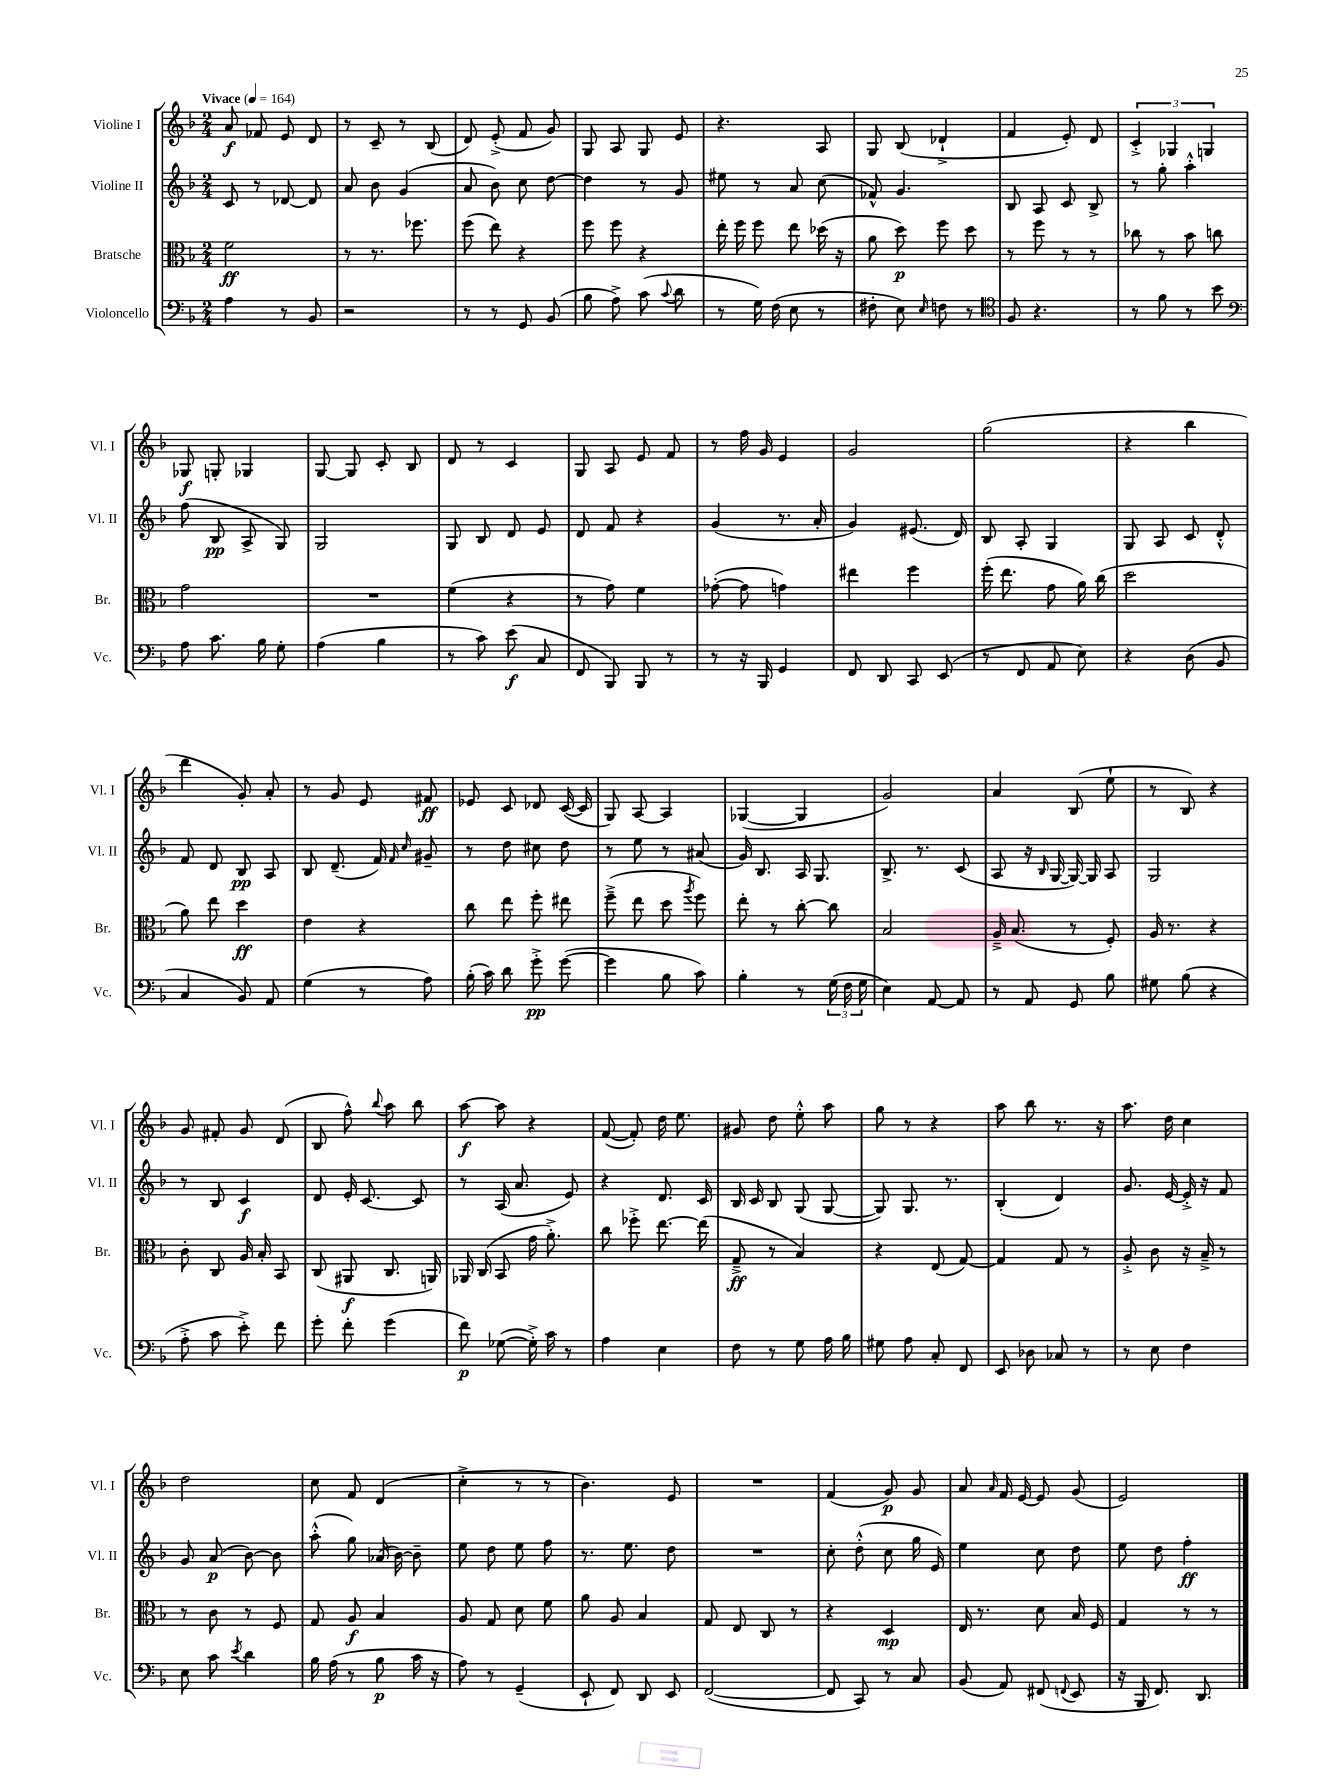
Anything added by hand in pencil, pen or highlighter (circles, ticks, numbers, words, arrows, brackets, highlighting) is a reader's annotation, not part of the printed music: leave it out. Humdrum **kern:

**kern	**kern	**kern	**kern
*staff4	*staff3	*staff2	*staff1
*clefF4	*clefC3	*clefG2	*clefG2
*k[b-]	*k[b-]	*k[b-]	*k[b-]
*M2/4	*M2/4	*M2/4	*M2/4
*MM164	*MM164	*MM164	*MM164
4A\	2f\	8c/	8a/
.	.	8r	8f-/
8r	.	[8d-/	8e/
8BB-/	.	8d-/]	8d/
=	=	=	=
2r	8r	8a/	8r
.	8.r	8b-\	8c~/
.	.	(4g/	8r
.	8.ff-\	.	.
.	.	.	(8B-/
=	=	=	=
8r	(8ff\	8a/	8d/)
8r	8ee\)	8b-\)	(8e'^/
8GG/	4r	8cc\	8f/
(8BB-/	.	[8dd\	8g/)
=	=	=	=
8B-\	8ff\	4dd\]	8G/
8A^\)	8ff\	.	8A/
(8c\	4r	8r	8G/
8qqc/	.	.	.
8d\	.	8g/	8e/
=	=	=	=
8r	16ee'\	8ee#\	4.r
.	16ff\	.	.
16G\)	8ff\	8r	.
(16F\	.	.	.
8E\	8ee\	8a/	.
8r	(16dd-\	(8cc\	8A/
.	16r	.	.
=	=	=	=
8F#'\	8a\	8f-^^/)	8G/
8E\)	8dd\)	4.g/	(8B-/
16qqE/	.	.	.
8F\	8ff\	.	4d-`^/
8r	8dd\	.	.
=	=	=	=
*clefC4	*	*	*
8F/	8r	8B-/	4f/
4.r	8ff\	8A/	.
.	8r	8c/	8e'/)
.	8r	8B-^/	8d/
=	=	=	=
8r	8cc-\	8r	6c'^/
8f\	8r	8gg'\	.
.	.	.	6G-/
8r	8b-\	4aa'^^\	.
.	.	.	6G/
8b-\	8cc\	.	.
=	=	=	=
*clefF4	*	*	*
8A\	2g\	(8ff\	8G-/
8.c\	.	8B-/	8G'/
.	.	8A^/	4G-/
16B-\	.	.	.
8G'\	.	8G/)	.
=	=	=	=
(4A\	2r	2G/	[8G/
.	.	.	8G/]
4B-\	.	.	8c'/
.	.	.	8B-/
=	=	=	=
8r	(4f\	8G/	8d/
8c\)	.	8B-/	8r
(8e\	4r	8d/	4c/
8C/	.	8e/	.
=	=	=	=
8FF/	8r	8d/	8G/
8BBB-/)	8g\)	8f/	8A/
8BBB-/	4f\	4r	8e/
8r	.	.	8f/
=	=	=	=
8r	([8g-'\	(4g/	8r
16r	8g-\]	.	16ff\
16BBB-/	.	.	16g/
4GG/	4g\)	8.r	4e/
.	.	16a'/	.
=	=	=	=
8FF/	4ee#\	4g/)	2g/
8DD/	.	.	.
8CC/	4ff\	(8.e#/	.
(8EE/	.	.	.
.	.	16d/)	.
=	=	=	=
8r	(16ff'\	8B-/	(2gg\
.	8.ee\	.	.
8FF/	.	8A'/	.
8AA/	8g\	4G/	.
8E\)	16a\)	.	.
.	(16cc\	.	.
=	=	=	=
4r	2dd\	8G/	4r
.	.	8A/	.
(8D\	.	8c/	4bb-\
8BB-/	.	8d'^^/	.
=	=	=	=
4C/	8a\)	8f/	4ddd\
.	8ee\	8d/	.
8BB-/)	4dd\	8B-/	8g'/)
8AA/	.	8A/	8a'/
=	=	=	=
(4G\	4e\	8B-/	8r
.	.	(8.d~/	8g/
8r	4r	.	8e/
.	.	16f/)	.
.	.	16qqf/	.
.	.	16qqcc/	.
8A\)	.	8g#~/	8f#/
=	=	=	=
(16B-'\	8cc\	8r	8e-/
16c\)	.	.	.
8d\	8ee\	8dd\	8c/
8g'^\	8ff'\	8cc#\	8d-/
([8g\	8ee#\	8dd\	([16c/
.	.	.	16c/]
=	=	=	=
4g\]	(8ff~^\	8r	8G/)
.	8ee\	8ee\	[8A/
8B-\	8dd\	8r	4A/]
.	8qaa/	.	.
8c\)	8ff\)	(8a#/	.
=	=	=	=
4B-'\	8ee'\	16g/)	([4G-/
.	.	8.B-/	.
.	8r	.	.
8r	[8cc'\	16A/	4G-/]
.	.	8.G/	.
(24G\	8cc\]	.	.
24F\	.	.	.
24G\	.	.	.
=	=	=	=
4E\)	2B-/	8.B-^/	2g/)
.	.	8.r	.
[8AA/	.	.	.
8AA/]	.	(8c/	.
=	=	=	=
8r	16A~^/	8A/	4a/
.	(8.B-/	.	.
8AA/	.	16r	.
.	.	16qqB-/	.
.	.	[16G/	.
8GG/	8r	16G/_)	(8B-/
.	.	16G/]	.
8B-\	8F'/)	8A/	8ee`\
=	=	=	=
8G#\	16A/	2G/	8r
.	8.r	.	.
(8B-\	.	.	8B-/)
4r	4r	.	4r
=	=	=	=
8A'^\	8c'\	8r	8g/
8c\	8C/	8B-/	8f#'/
8e'^\)	16A/	4c/	8g/
.	16B-'/	.	.
8f\	8BB-/	.	(8d/
=	=	=	=
8g'\	(8C/	8d/	8B-/
8f'\	8AA#/	16e'/	8ff^^\)
.	.	[8.c/	.
.	.	.	8qqbb-/
(4g\	8.C/	.	8aa\
.	.	8c/]	8bb-\
.	16AA/)	.	.
=	=	=	=
8f\)	16AA-/	8r	[8aa\
.	(16C/	.	.
([8G-\	8BB-/	(16A/	8aa\]
.	.	8.a/	.
16G-'^\])	16g\	.	4r
16c\	8.a'^\)	.	.
8r	.	8e/)	.
=	=	=	=
4A\	8cc\	4r	([8f/
.	8ff-'^\	.	8f'/])
4E\	[8.ee\	8.d/	16dd\
.	.	.	8.ee\
.	(16ee\]	16c/	.
=	=	=	=
8F\	8G~^/	16B-/	8g#/
.	.	16c/	.
8r	8r	8B-/	8dd\
8G\	4B-/)	(8G/	8ee'^^\
16A\	.	[8G/	8aa\
16B-\	.	.	.
=	=	=	=
8G#\	4r	8G/])	8gg\
8A\	.	8.G/	8r
8C'/	(8E/	.	4r
.	.	8.r	.
8FF/	[8G/)	.	.
=	=	=	=
8EE/	4G/]	(4B-'/	8aa\
8D-\	.	.	8bb-\
8C-/	8G/	4d/)	8.r
8r	8r	.	.
.	.	.	16r
=	=	=	=
8r	8A'^/	8.g/	8.aa\
8E\	8c\	.	.
.	.	[16e/	16dd\
4F\	16r	16e'^/]	4cc\
.	16B-~^/	16r	.
.	8r	8f/	.
=	=	=	=
8E\	8r	8g/	2dd\
8c\	8c\	(8a/	.
8qe/	.	.	.
4d\	8r	[8b-\)	.
.	8F/	8b-\]	.
=	=	=	=
16B-\	8G/	(8aa'^^\	8cc\
(16A\	.	.	.
8r	8A/	8gg\)	8f/
8B-\	4B-/	(16a-/	(4d/
.	.	[16b-\)	.
16c\	.	8b-~\]	.
16r	.	.	.
=	=	=	=
8A\)	8A/	8ee\	4cc'^\
8r	8G/	8dd\	.
(4GG~/	8d\	8ee\	8r
.	8f\	8ff\	8r
=	=	=	=
8EE`/	8a\	8.r	4.b-\)
8FF/)	8A/	.	.
.	.	8.ee\	.
8DD/	4B-/	.	.
8EE/	.	8dd\	8e/
=	=	=	=
([2FF/	8G/	2r	2r
.	8E/	.	.
.	8C/	.	.
.	8r	.	.
=	=	=	=
8FF/]	4r	8cc'\	(4f/
8CC/)	.	(8dd'^^\	.
8r	4D/	8cc\	8g/)
8C/	.	16gg\	8g/
.	.	16e/)	.
=	=	=	=
(8BB-/	16E/	4ee\	8a/
.	8.r	.	.
.	.	.	16qqa/
8AA/)	.	.	16f/
.	.	.	[16e/
(8FF#/	8d\	8cc\	8e/]
8qqFF/	.	.	.
8EE/	16B-/	8dd\	(8g/
.	16F/	.	.
=	=	=	=
16r	4G/	8ee\	2e/)
16BBB-/	.	.	.
8.FF/)	.	8dd\	.
.	8r	4ff'\	.
8.DD/	.	.	.
.	8r	.	.
==	==	==	==
*-	*-	*-	*-
